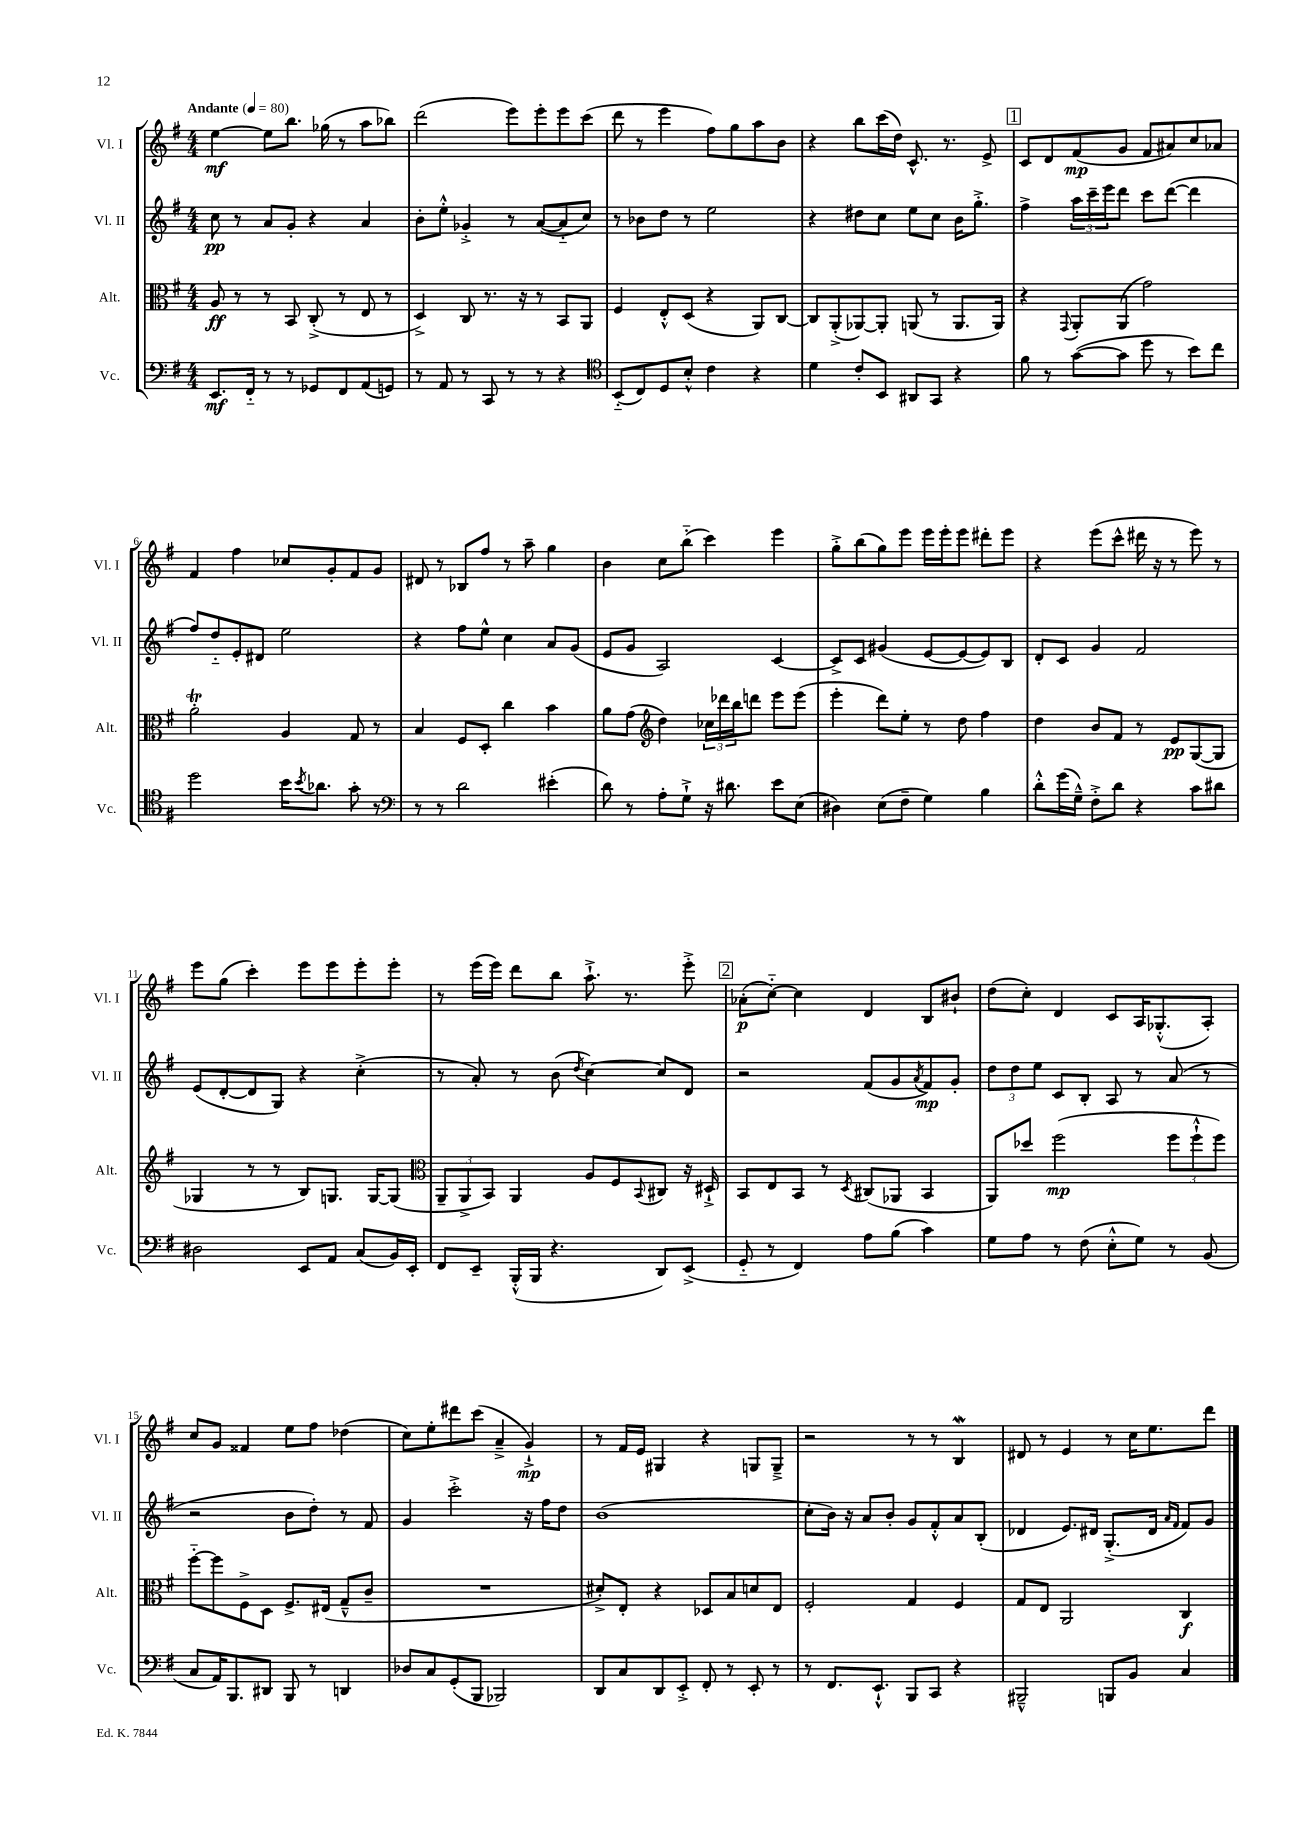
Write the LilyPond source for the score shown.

<<
\new StaffGroup <<
\new Staff = "s0" \with { instrumentName = "Vl. I" shortInstrumentName = "Vl. I" } {
    \clef treble \key g \major \numericTimeSignature \time 4/4 \tempo "Andante" 4 = 80
    e''4~\mf e''8 b''8. ges''16( r8 a''8 bes''8) |
    d'''2( e'''8) e'''8-. e'''8 c'''8( |
    d'''8 r8 e'''4 fis''8) g''8 a''8 b'8 |
    r4 b''8 c'''16( d''16) c'8.-^ r8. e'8-> |
    \mark \markup { \box "1" } c'8 d'8 fis'8\mp( g'8 fis'8 ais'8) c''8 aes'8 |
    fis'4 fis''4 ces''8 g'8-. fis'8 g'8 |
    dis'8 r8 bes8 fis''8 r8 a''8-- g''4 |
    b'4 c''8 b''8-_( c'''4) e'''4 |
    g''8-.-> b''8( g''8) e'''8 e'''16 e'''16-. e'''8 dis'''8-. e'''8 |
    r4 e'''8( c'''8-^ dis'''16 r16 r8 e'''8) r8 |
    e'''8 g''8( c'''4-.) e'''8 e'''8 e'''8-. e'''8-. |
    r8 e'''16( e'''16) d'''8 b''8 a''8.-!-> r8. e'''8-.-> |
    \mark \markup { \box "2" } aes'8-.\p( c''8~-_) c''4 d'4 b8 bis'8-! |
    d''8( c''8-.) d'4 c'8 a16 ges8.-.-^( a8-.) |
    c''8 g'8 fisis'4 e''8 fis''8 des''4( |
    c''8) e''8-. dis'''8 c'''8( a'4---> g'4-!->\mp) |
    r8 fis'16 e'16 gis4 r4 g8 g8---> |
    r2 r8 r8 b4\mordent |
    dis'8 r8 e'4 r8 c''16 e''8. d'''8 \bar "|." |
}
\new Staff = "s1" \with { instrumentName = "Vl. II" shortInstrumentName = "Vl. II" } {
    \clef treble \key g \major \numericTimeSignature \time 4/4
    c''8\pp r8 a'8 g'8-. r4 a'4 |
    b'8-. e''8-.-^ ges'4-.-> r8 a'8~( a'8-_ c''8) |
    r8 bes'8 d''8 r8 e''2 |
    r4 dis''8 c''8 e''8 c''8 b'16 g''8.-.-> |
    \mark \markup { \box "1" } fis''4-> \tuplet 3/2 { a''16 c'''16-- e'''16 } d'''8 c'''8 d'''8~( d'''4 |
    fis''8) d''8-_ e'8-. dis'8 e''2 |
    r4 fis''8 e''8-^ c''4 a'8 g'8( |
    e'8 g'8 a2) c'4~ |
    c'8-> c'8 gis'4( e'8~ e'8~ e'8) b8 |
    d'8-. c'8 g'4 fis'2 |
    e'8( d'8~-. d'8 g8) r4 c''4-.->( |
    r8 a'8-.) r8 b'8( \acciaccatura { d''8 } c''4~) c''8 d'8 |
    \mark \markup { \box "2" } r2 fis'8( g'8 \acciaccatura { a'8 } fis'8\mp) g'8-. |
    \tuplet 3/2 { d''8 d''8 e''8 } c'8 b8-. a8 r8 a'8( r8 |
    r2 b'8 d''8-.) r8 fis'8 |
    g'4 c'''2-.-> r16 fis''16 d''8 |
    b'1( |
    c''8-. b'16) r16 a'8 b'8-. g'8 fis'8-.-^ a'8 b8-.( |
    des'4 e'8.) dis'16 g8.-.->( dis'16 \grace { a'16 fis'16 } fis'8) g'8 \bar "|." |
}
\new Staff = "s2" \with { instrumentName = "Alt." shortInstrumentName = "Alt." } {
    \clef alto \key g \major \numericTimeSignature \time 4/4
    a8\ff r8 r8 b,8 c8-.->( r8 e8 r8 |
    d4->) c8 r8. r16 r8 b,8 a,8 |
    fis4 e8-.-^ d8( r4 a,8) c8~ |
    c8 a,8-.->( aes,8~) aes,8-. a,8( r8 a,8. a,16) |
    \mark \markup { \box "1" } r4 \appoggiatura { g,8 } a,8-. a,8( g'2) |
    a'2-.\trill a4 g8 r8 |
    b4 fis8 d8-. c''4 b'4 |
    a'8 g'8( \clef treble d''4) \tuplet 3/2 { ces''16 des'''16 b''16 } d'''8 e'''8 e'''8( |
    e'''4-. d'''8) e''8-. r8 d''8 fis''4 |
    d''4 b'8 fis'8 r8 e'8\pp g8~( g8 |
    ges4 r8 r8 b8) g8. g16~ g8( |
    \clef alto \tuplet 3/2 { a,8-- a,8-> b,8) } a,4 a8 fis8 \appoggiatura { b,8 } cis8 r16 dis16-!-> |
    \mark \markup { \box "2" } b,8 e8 b,8 r8 \acciaccatura { d8 } cis8( aes,8 b,4 |
    a,8) des''8 fis''2\mp( \tuplet 3/2 { fis''8 fis''8-!-^ fis''8) } |
    fis''8~-_ fis''8 fis8-> d8 fis8.-> eis16( g8---^ c'8-- |
    R1 |
    dis'8-.->) e8-. r4 des8 b8 d'8 e8 |
    fis2-. g4 fis4 |
    g8 e8 a,2 c4\f \bar "|." |
}
\new Staff = "s3" \with { instrumentName = "Vc." shortInstrumentName = "Vc." } {
    \clef bass \key g \major \numericTimeSignature \time 4/4
    e,8.\mf fis,16-_ r8 r8 ges,8 fis,8 a,8( g,8) |
    r8 a,8 r8 c,8 r8 r8 r4 |
    \clef tenor b,8-_( c8) d8 b8-.-^ c'4 r4 |
    d'4 c'8-. b,8 ais,8 g,8 r4 |
    \mark \markup { \box "1" } fis'8 r8 g'8~( g'8 d''8 r8 b'8) c''8 |
    d''2 b'16 \acciaccatura { b'8 } aes'8. g'8-. r8 |
    \clef bass r8 r8 d'2 eis'4-.( |
    d'8) r8 a8-. g8-!-> r16 dis'8. e'8 e8( |
    dis4) e8( fis8-- g4) b4 |
    d'8-.-^ g'16( g16---^) fis8-.-> d'8 r4 c'8 dis'8 |
    dis2 e,8 a,8 c8( b,16) e,16-. |
    fis,8 e,8-- b,,16-.-^( b,,16 r4. d,8) e,8->( |
    \mark \markup { \box "2" } g,8-_ r8 fis,4) a8 b8( c'4) |
    g8 a8 r8 fis8( e8-.-^ g8) r8 b,8( |
    c8 a,16) b,,8. dis,8 b,,8 r8 d,4 |
    des8 c8 g,8-.( b,,8 bes,,2) |
    d,8 c8 d,8 e,8-.-> fis,8-. r8 e,8-. r8 |
    r8 fis,8. e,8.-!-^ b,,8 c,8 r4 |
    bis,,2---^ b,,8 b,8 c4 \bar "|." |
}
>>
>>
